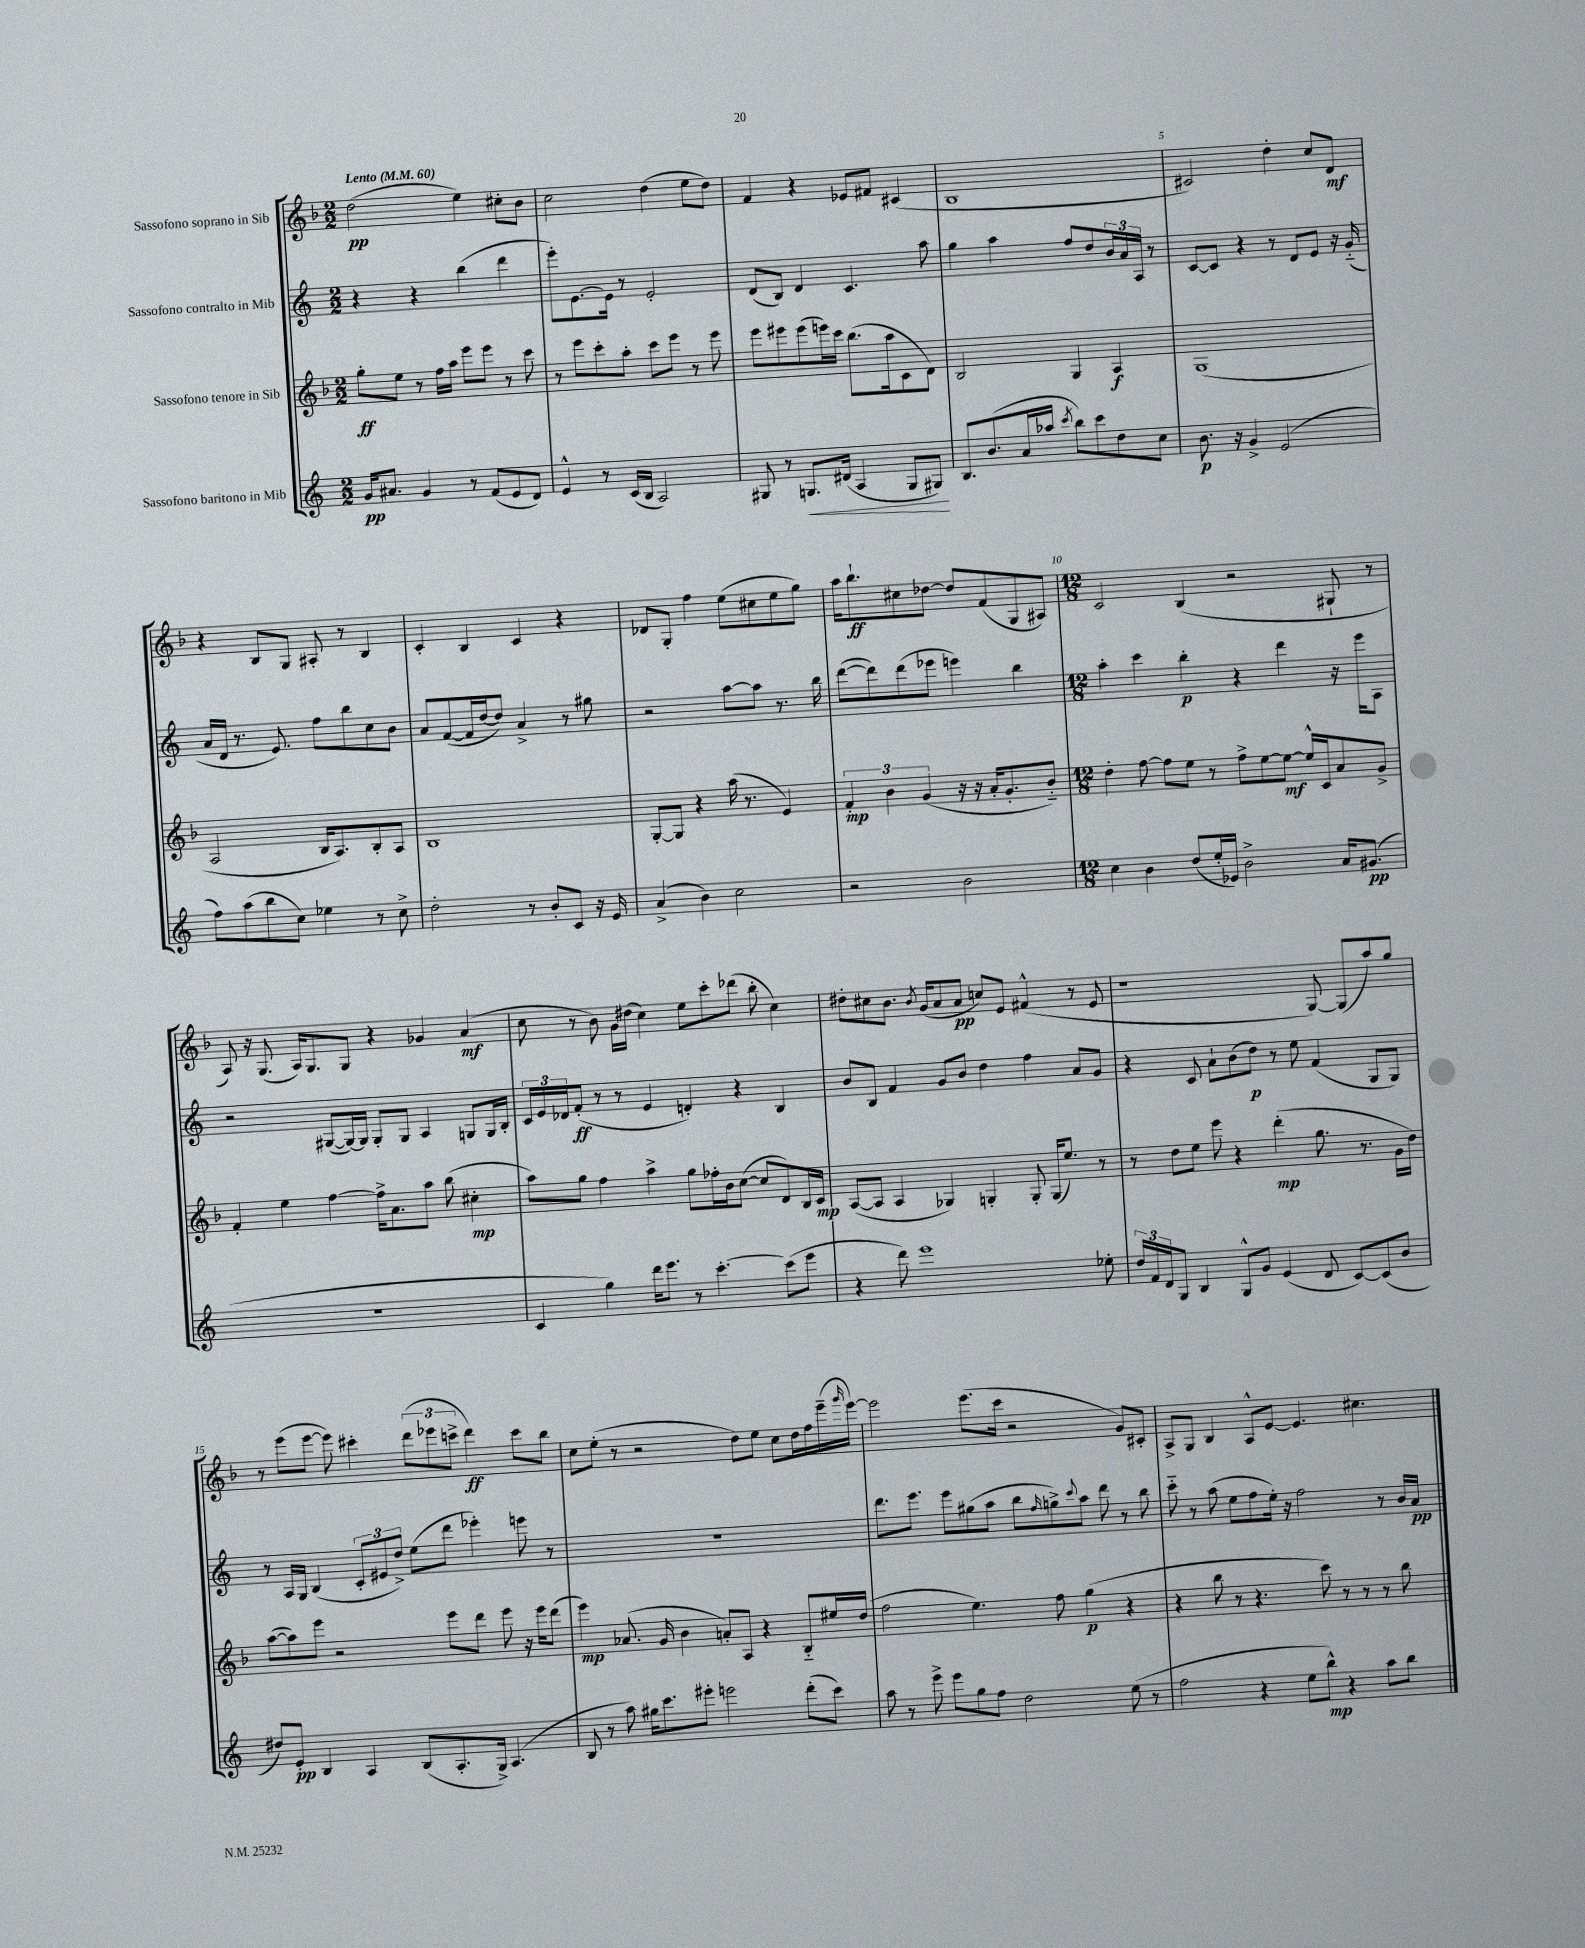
<<
\new StaffGroup <<
\new Staff = "s0" \with { instrumentName = "Sassofono soprano in Sib" } {
    \clef treble \key f \major \numericTimeSignature \time 2/2 \tempo "Lento" 4 = 60
    d''2\pp( e''4) cis''8-. bes'8 |
    c''2 d''4( e''8 d''8) |
    f'4 r4 ees'8 fis'8 cis'4( |
    bes1 |
    cis'2) d''4-. c''8 d'8\mf |
    r4 bes8 g8 ais8-. r8 bes4 |
    c'4-. bes4 c'4 r4 |
    des'8 g8-. f''4 e''8( cis''8 e''8 g''8) |
    a''16 bes''8.-!\ff cis''8 des''8~ des''8 f'8( g8 ais8) |
    \numericTimeSignature \time 12/8 c'2 bes4( r2 gis8-! r8 |
    a8) r16 g8.( a16) g8. g8 r4 ges'4 a'4\mf( |
    c''8 r8 bes'8) g'16 dis''16( c''4) e''8 c'''8-. des'''8( bes''8-. c''4) |
    dis''8-. cis''8 bes'8. \acciaccatura { bes'8 } g'16( a'8 a'8\pp c''8) e'8 fis'4-^( r8 e'8 |
    r1 g8~) g8( a''8) g''8 |
    r8 e'''8( e'''8~ e'''8) cis'''4-. \tuplet 3/2 { d'''8( ees'''8 c'''8-> } d'''4\ff) c'''8 bes''8 |
    c''8 e''8-.( r8 r2 d''8) e''8 c''8 d''16 f''16 e'''16--( \grace { g'''16 } e'''16~) |
    e'''2 e'''8.( c'''16 r2 g'8) cis'8-. |
    a8-> g8 bes4 a8-^ e'8~ e'4. cis''4. \bar "|." |
}
\new Staff = "s1" \with { instrumentName = "Sassofono contralto in Mib" } {
    \clef treble \key c \major \numericTimeSignature \time 2/2
    r4 r4 b''4( d'''4 |
    e'''8-.) e'8.~ e'16 r8 e'2-. |
    d'8( b8) d'4 c'4. a''8 |
    g''4 a''4 f''8 d''8 \tuplet 3/2 { b'16 a'16 a16 } r8 |
    c'8~ c'8 r4 r8 d'8 e'8 r16 g'16-_( |
    a'16 d'16 r8. e'8.) f''8 b''8 c''8 b'8 |
    a'8 f'8~( f'16 d''16~ d''8) a'4-> r8 gis''8 |
    r2 a''8~ a''8 r8. b''16 |
    d'''8~( d'''8) d'''8( ees'''8 e'''4) b''4 |
    \numericTimeSignature \time 12/8 a''4-. c'''4 b''4-.\p r4 d'''4 r16 e'''16 a8 |
    r2 gis8~( gis16~) gis16 gis8-. gis8 a4 g8 g16 b16-. |
    \tuplet 3/2 { c'16 e'16 des'16 } f'8-.\ff( r8 r8 e'4 d'4-.) r4 b4 |
    b'8 b8 f'4 g'8 b'8 d''4 f''4 a'8 g'8 |
    r4 c'8 a'8-! b'8( d''8\p) r8 e''8 f'4( g8 g8) |
    r8 a16 g16 b4( \tuplet 3/2 { c'8-. eis'8 d''8->) } e''8( d'''8 ees'''4-.) e'''8 r8 |
    R1. |
    d'''8. e'''8. e'''8 gis''8( a''8 b''8 \grace { f''16 } g''8->) \appoggiatura { c'''8 } a''8 d'''8 r8 b''8 |
    c'''8-_ r8 a''8( e''8 f''8 e''16-.) r16 f''2 r8 b'16 a'16\pp \bar "|." |
}
\new Staff = "s2" \with { instrumentName = "Sassofono tenore in Sib" } {
    \clef treble \key f \major \numericTimeSignature \time 2/2
    g''8-.\ff e''8 r8 f''16 a''16 e'''8 e'''8 r8 c'''8 |
    r8 e'''8 c'''8-. a''8-. c'''8 e'''8 r8 e'''8 |
    e'''8 eis'''8 eis'''8( e'''16) c'''16 bes''8.( a''16 c'8 d'8) |
    bes2 g4 a4\f |
    g1( |
    a2 bes16 a8.) bes8-. a8 |
    bes1 |
    g8~-. g8 r4 a''16( r8. e'4) |
    \tuplet 3/2 { f'4-.\mp bes'4 g'4( } r16 r16 a'16-. g'8.-. bes'8-_) |
    \numericTimeSignature \time 12/8 d''4-. f''8~ f''8 e''8 r8 f''8-> e''8~ e''8~\mf e''16-^ c'16 a'8 g'8-> |
    f'4-. e''4 f''4~ f''16-> a'8. a''8 bes''8( cis''4-.\mp |
    a''8) g''8 f''4 a''4-> g''8 fes''16-. bes'16 c''8~( c''8 d'8) bes16 c'16\mp |
    a8~( a8 a4 ges4) g4-. g8-. g16( e''8.) r8 |
    r8 d''8 e''8 e'''8 r4 d'''4-.\mp( g''8. r8. g'16 d''16) |
    a''8~( a''8) e'''8 r2 e'''8 d'''8 e'''8 r16 e'''16 d'''8( |
    e'''4\mp) aes'8.( g'16 bes'4 a'8-.) a8 r4 bes8-_ eis''16 d''16( |
    f''2 e''4.) f''8 g''4\p( r4 |
    r4 bes''8 r8 r4. c'''8) r8 r8 r8 bes''8 \bar "|." |
}
\new Staff = "s3" \with { instrumentName = "Sassofono baritono in Mib" } {
    \clef treble \key c \major \numericTimeSignature \time 2/2
    g'16\pp ais'8. g'4 r8 f'8( e'8 d'8) |
    e'4-^ r8 c'16( b16 a2) |
    gis8 r8 g8.\< dis'16( a4 g8 gis8\!) |
    b8. b'8.( a'16 aes''16 \acciaccatura { c'''8 } b''8) c'''8 d''8 c''8 |
    b'8.\p r16 g'4-> e'2( |
    f''8) a''8( b''8 c''8) ees''4 r8 c''8-> |
    d''2-. r8 b'8-. c'8 r16 e'16 |
    a'4->( b'4) c''2 |
    r2 b'2 |
    \numericTimeSignature \time 12/8 c''4 b'4 d''8( e''16-. ees'16) b'2-> a'16 gis'8.\pp( |
    R1. |
    c'4 g''4) d'''16 e'''8. r8 c'''4.~-. c'''8( e'''8 |
    r4 d'''8) e'''1 ees''8-. |
    \tuplet 3/2 { d''16 f'16 d'16 } g8 b4 g8-^ g'8 e'4( d'8 c'8~) c'8( b'8 |
    dis''8) e'8-.\pp b4 a4 b8( a8.-. g16->) a4.( |
    b8 r8 a''8) gis''16 c'''8. eis'''8-. e'''2 d'''8-.( c'''8) |
    a''8 r8 e'''8-> e'''8 g''8 f''8 d''2 e''8( r8 |
    f''2 r4 e''8 b''8-^\mp) r4 a''8 b''8 \bar "|." |
}
>>
>>
\layout { \context { \Score \override BarNumber.break-visibility = ##(#f #t #t) barNumberVisibility = #(every-nth-bar-number-visible 5) } }
